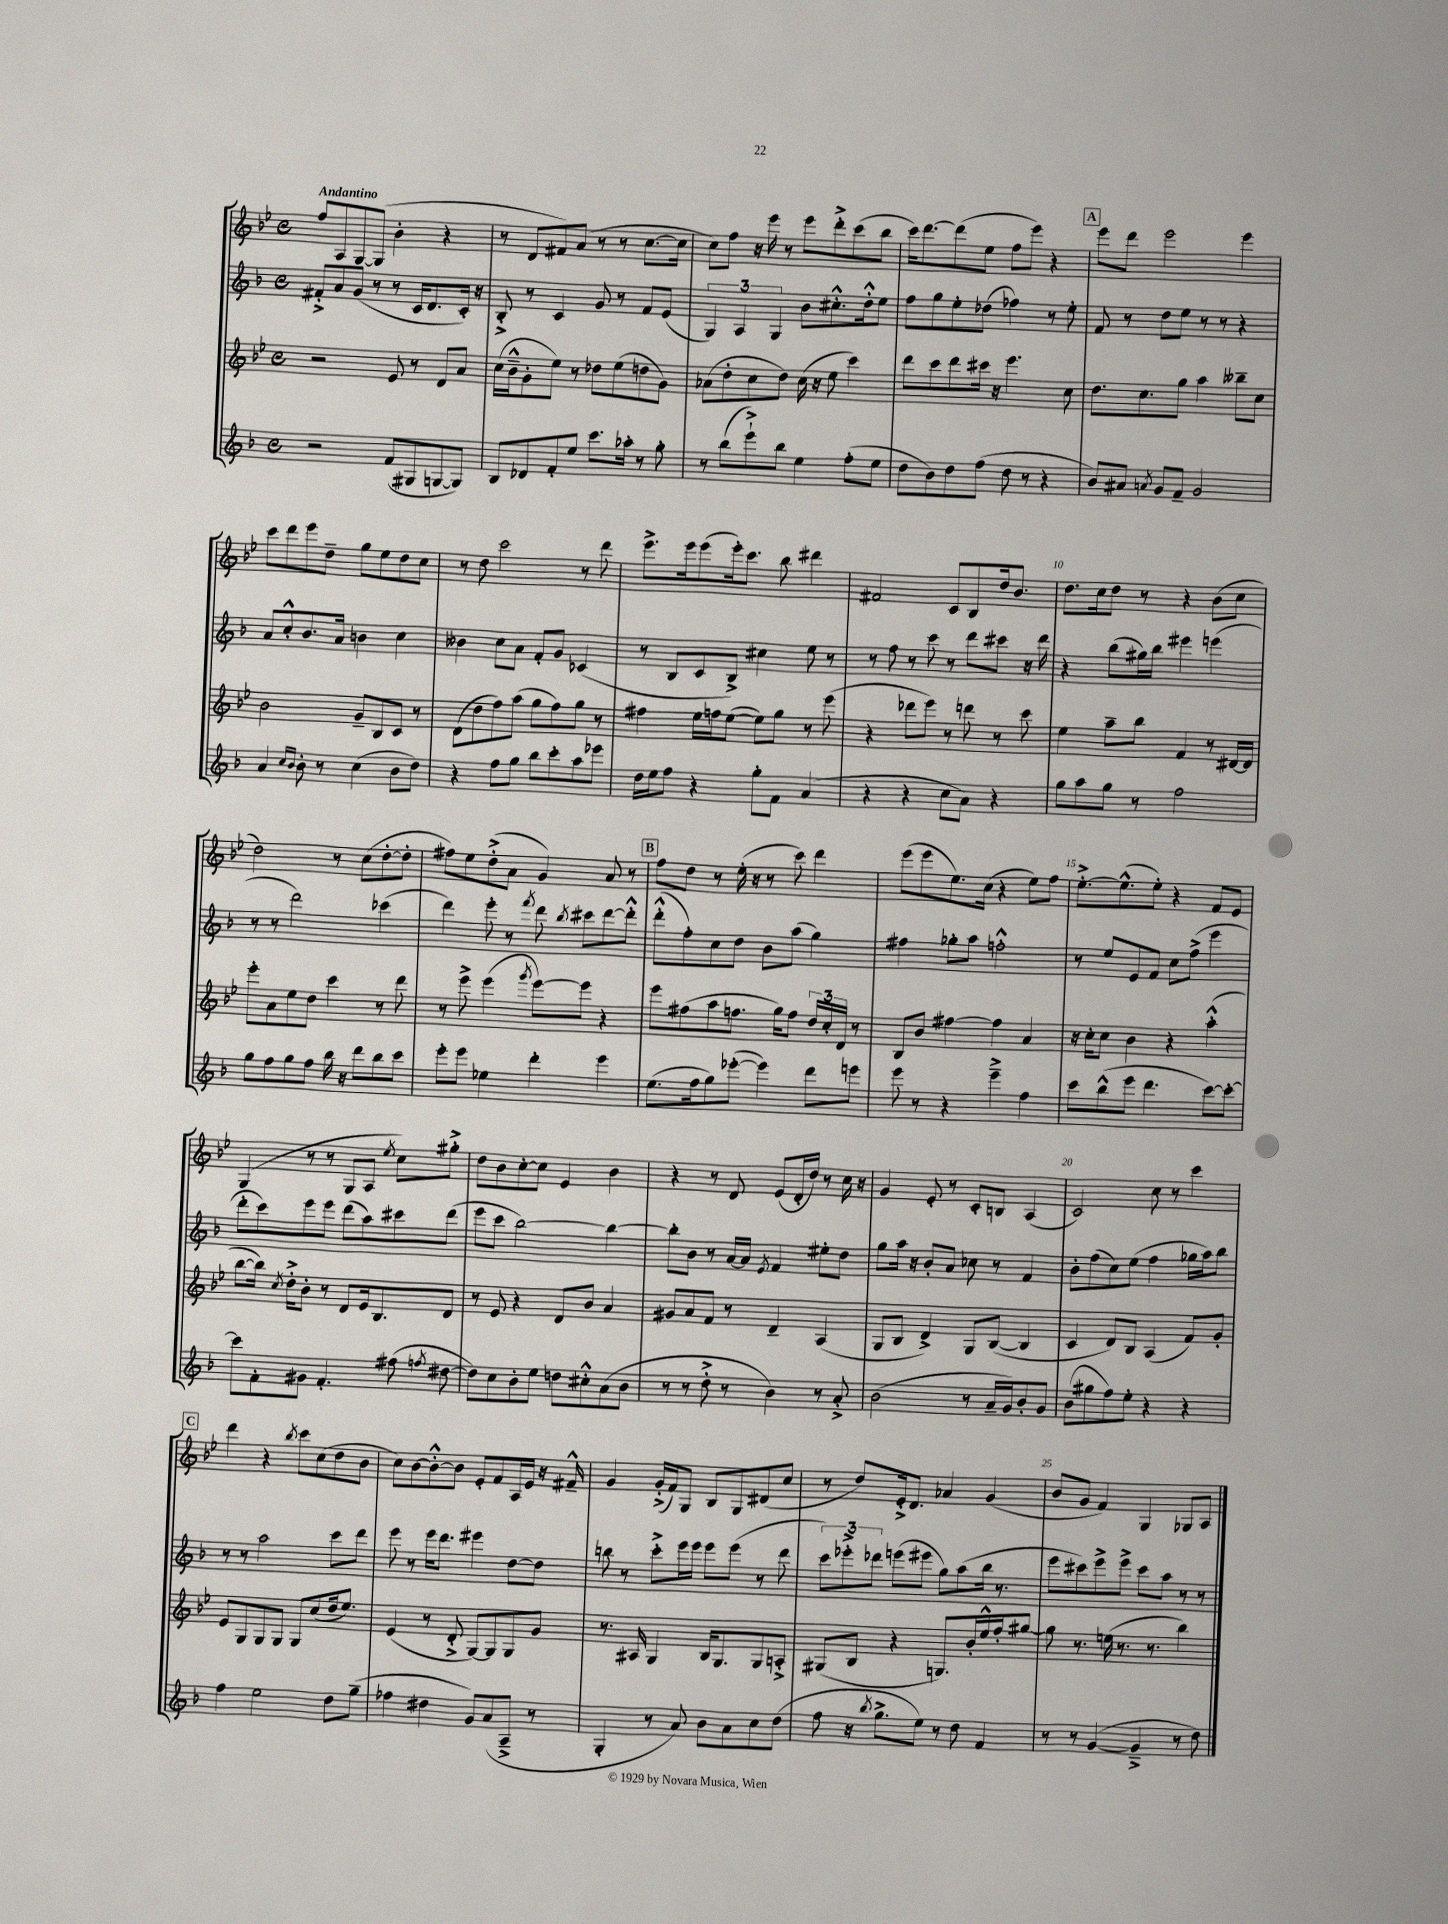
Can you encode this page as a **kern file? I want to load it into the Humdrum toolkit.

**kern	**kern	**kern	**kern
*staff4	*staff3	*staff2	*staff1
*clefG2	*clefG2	*clefG2	*clefG2
*k[b-]	*k[b-e-]	*k[b-]	*k[b-e-]
*M4/4	*M4/4	*M4/4	*M4/4
*met(c)	*met(c)	*met(c)	*met(c)
2r	2r	8f#'^	8ff
.	.	8a	8A
.	.	(8g	[8G
.	.	8r	(8G]
(8f	8e-	8r	4b-'
8G#	8r	16c	.
.	.	8.d	.
[8G	8d	.	4r
8G])	8a	16c')	.
.	.	16r	.
=	=	=	=
8B-	(16cc	8B-'^	8r
.	16b-~^^	.	.
8d-	8g'	8r	8d
8f'	8ee-)	4c	8f#)
8ee	8r	.	(8a
8.ccc	8dd-	8g	8r
.	(8ee-	8r	8r
16aa-'	.	.	.
8r	8dd	8f	[8.cc
8gg'	8g)	(8e	.
.	.	.	16cc]
=	=	=	=
8r	(8a-	6G)	8cc)
(8bb-	8dd'	.	8ff
.	.	6A	.
8eee`^)	8cc	.	16r
.	.	.	16eee-
.	.	6G	.
8bb-	8dd)	.	8r
4ee	(16cc	8b-	8eee-
.	16r	.	.
.	8ee-	8.cc#'^^	8ddd'^
(8ff'	4ccc)	.	(8ccc
.	.	16dd'^^	.
8ee	.	8ee	8bb-
=	=	=	=
8dd	8ddd	8ff	16ccc)
.	.	.	[8.ddd
8b-)	8ccc	8gg	.
8dd	8ddd	8ee'	(8ddd]
(8ff	16ccc#	(8dd-	8ee-
.	16r	.	.
8dd	4.eee-	4ff-)	8ff
8r	.	.	8eee-)
4r	.	8r	4r
.	8cc	8ee'	.
=	=	=	=
8b-)	8.dd	8f	8eee-
8a#	.	8r	8ddd
.	8.cc	.	.
8qa	.	.	.
8g	.	8dd	2eee-
8f~	8gg	8ee	.
2g	4aa	8r	.
.	.	8r	.
.	8bb--~	4r	4eee-
.	8cc	.	.
=	=	=	=
4a	2b-	8a	8ccc
.	.	8cc'^^	8ddd
16qqcc	.	.	.
16qqb-	.	.	.
8b-'	.	8.b-	8eee-
8r	.	.	8dd~
.	.	16a	.
(4cc	8g~	4b	8gg
.	8B-	.	8ee-
8b-	8c	4cc	8dd
8dd)	8r	.	8cc
=	=	=	=
4r	(8d	4b--	8r
.	8dd	.	8dd
8ff	8ff)	8cc	2ccc
8gg	(8aa	8a	.
8bb-	8gg	8f'	.
8ccc'	8ff)	8g	.
8aa	8gg	(4c-	8r
8eee-	8r	.	8ddd
=	=	=	=
16dd	4ff#	8r	8.eee-^
16ee	.	.	.
8ff	.	8B-	.
.	.	.	16eee-
4r	16ee-	8c	(8eee-
.	16ff	.	.
.	([8ee-	8B-^)	16eee-')
.	.	.	8.ccc
8gg'	8ee-])	4cc#	.
8f	8gg	.	8bb-
(4a	8r	8ee	4ddd#
.	(8eee-	8r	.
=	=	=	=
4r	4r	8r	2f#
.	.	8ff	.
4r	8ddd-	8r	.
.	8eee-)	8ccc	.
8cc	8r	8r	8c
8a)	8ddd	8ddd	8B-
4r	8r	8ccc#	16dd
.	.	.	8.b-
.	8ccc	16r	.
.	.	16ddd	.
=	=	=	=
8gg	4ee-	4r	8.dd
8aa	.	.	.
.	.	.	16cc
8gg	8aa~	(8bb-	8dd
8r	8bb-	16gg#)	8r
.	.	16bb-	.
2ff	4f	4eee#	4r
.	8r	(4eee	(8b-
.	[16d#	.	8cc
.	16d#]	.	.
=	=	=	=
8gg	8eee-'	8r	2dd)
8ff	8a	8r	.
8gg	8ee-	2ddd)	.
8ff	8dd	.	.
16bb-	4ccc	.	8r
16r	.	.	.
8ddd	.	.	(8cc
8bb-	8r	(4ccc-	[8dd'
8ccc	8ddd	.	8dd']
=	=	=	=
8eee'	8r	4ddd)	8ff#)
8eee	8eee-^	.	8ee-
4ee-	(4eee-	8eee'	(8dd'^
.	.	8r	8a
.	8qggg	8qfff	.
4ddd'	[8eee-)	8ddd	4g)
.	.	8qbb-	.
.	8eee-]	8ccc#	.
4eee	4r	[8ddd	8a
.	.	8ddd'^^]	8r
=	=	=	=
(8.ee	8eee-	(8ddd'^^	8ff
.	(8ff#	8ff')	8dd
16ff	.	.	.
8gg)	8aa	8cc	8r
([8eee-'	8.ff	8dd	(16ee-'
.	.	.	16r
4eee-])	.	8b-	8r
.	16gg)	.	.
.	8ff	(8aa	8ccc)
8ddd	24dd	4gg)	4ddd
.	24cc'	.	.
.	24d	.	.
8eee	8r	.	.
=	=	=	=
8eee	8B-	4ff#	(8eee-
8r	8b-	.	8eee-
4r	[4ff#	8gg-'	8.ee-)
.	.	8aa	.
.	.	.	(16cc
4eee~^	4ff#]	2ff'^^	4r
4ff	4a	.	8ee-)
.	.	.	8ff
=	=	=	=
8ccc	16r	8r	[8.ee-'^
.	16cc'	.	.
(8bb-^^	8cc	8ee	.
.	.	.	(8.ee-^^]
8eee	4b-	8e	.
4.ddd	.	8f	8ee-')
.	4r	8cc	4r
.	.	(8ff^	.
[8ccc)	(4aa'^^	4eee	8f
8ccc'_	.	.	8e-
=	=	=	=
8ccc]	[8bb-	8ddd'	(4G
8f'	16bb-])	8ccc)	.
.	8qcc	.	.
.	16dd'^	.	.
8g#	8b-'	8eee	8r
4.f'	8r	8eee	8r
.	8d	(8ddd	8G
.	16e-	8aa)	8A
.	8.B-	.	.
.	.	.	8qee-
(8ff#	.	8ccc#	8cc)
8qff	.	.	.
[8dd#	8d	(8ddd	8gg#'^
=	=	=	=
8dd#])	8r	8eee	8dd
8cc	8e-	8ccc	8b-
8b-'	4r	[2bb-)	[8cc'
8ee	.	.	8cc]
8dd	8d	.	4e-
8cc#'^^	8b-	.	.
(8a	4a	4bb-_	4b-
8b-	.	.	.
=	=	=	=
8r	8g#	8bb-']	4r
8r	8a	8b-	.
8dd'^	8f	8r	8r
8r	8r	[16a	8d
.	.	16a]	.
.	.	8qe	.
4b-)	4d~	4f	(8e-
.	.	.	16d'
.	.	.	16dd)
8r	(4A	8ee#'	8r
8a'^	.	8dd	16cc
.	.	.	16r
=	=	=	=
(2b-	8G	8gg	4g
.	8B-	16aa	.
.	.	16r	.
.	4d^)	8b-'	8e-'
.	.	8a	8r
8r	8G	8cc-	8c'
16a~	([8B-	8r	8B
16g)	.	.	.
8b-'	4B-]	4f	(4A
8g	.	.	.
=	=	=	=
(8b-	4c	8b-'	2c)
8gg#	.	(8ff	.
8ff)	8d)	8cc)	.
8ee'	8B-	(8ee	.
4r	(4A	4ff	8cc
.	.	.	8r
4r	8f)	16gg-	4ccc
.	.	16aa)	.
.	8g'	8bb-	.
=	=	=	=
4ff	8e-	8r	4ddd
.	8G	8r	.
2ee	8G	2aa	4r
.	8G	.	.
.	.	.	8qbb-
.	8G	.	8ccc
.	(8cc	.	(8cc
8dd	16dd	8ccc	8dd
.	8.ee-)	.	.
(8gg~	.	8ddd	8b-
=	=	=	=
4ff-	(4e-	8eee	8cc)
.	.	8r	[8b-
4dd#	8r	16eee	8b-'^^_
.	.	8.ddd	.
.	8d'^	.	8b-]
8g)	[8G)	4eee#	8e-'
(8a	8G]	.	8f
8A~^	8G	[8dd	16A
.	.	.	16e-
8r	8g	8dd]	16r
.	.	.	16f#~^^
=	=	=	=
4G'	8.r	8bb	4g
.	.	8r	.
.	16A#	.	.
8r	4G	8ccc'^	(16g'^
.	.	.	16f)
8a)	.	16eee	8G
.	.	16eee	.
8b-	16B-	8eee	8B-
.	8.G	.	.
8a	.	(8eee	8G
8cc	8G	8r	(8d#
(8dd	8A'^	8ddd	8cc
=	=	=	=
8ff	(8G#	12ccc)	8r
.	.	12eee-'^	.
16r	8B-	.	8dd)
.	.	12ddd-	.
8qbb-	.	.	.
8.gg^	.	.	.
.	4r	(8eee	16e-'^
.	.	.	8.d
8ee)	.	8eee#	.
8r	8.G)	8gg)	4a-
8dd	.	(8aa	.
.	16b-'	.	.
4f	16ee-^^	16bb-	(4g
.	16ff'	8.r	.
.	[8gg#	.	.
=	=	=	=
8r	8gg#]	8eee	8b-
8r	8.r	8ccc#)	8g
([4g	.	8eee^	4f)
.	(16ee	.	.
.	8.r	8eee^	.
4g~^]	.	8ccc#	4G
.	8.r	.	.
.	.	8aa	.
8r	4bb-)	8r	8G-
8dd)	.	8r	8A
==	==	==	==
*-	*-	*-	*-
